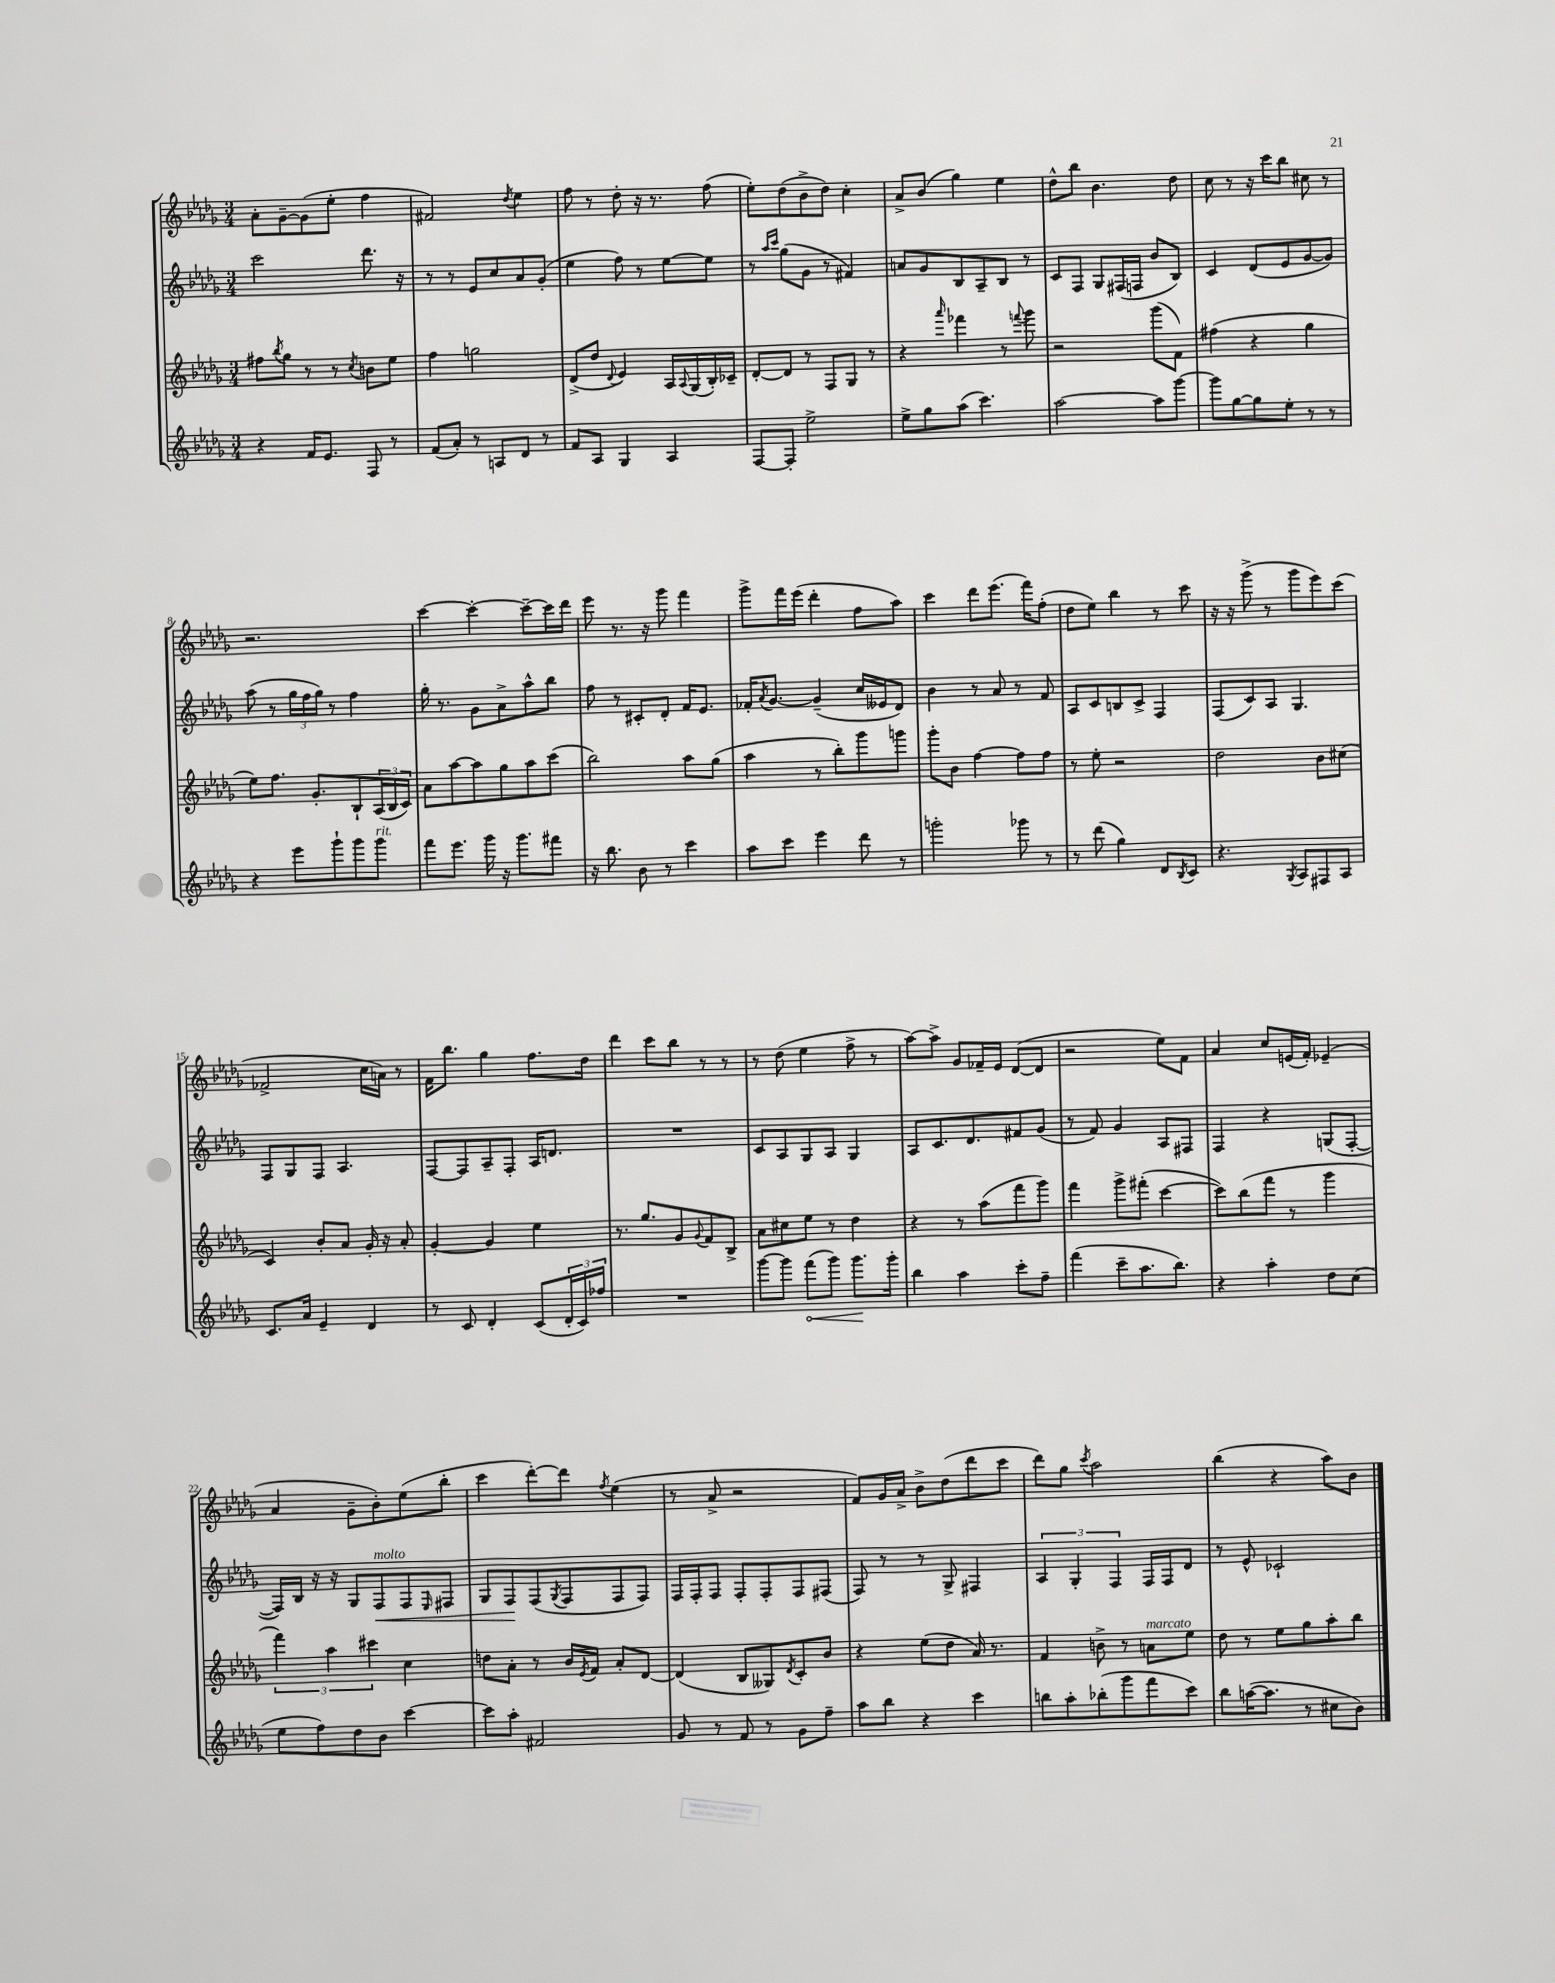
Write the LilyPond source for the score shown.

<<
\new StaffGroup <<
\new Staff = "s0" {
    \clef treble \key des \major \numericTimeSignature \time 3/4
    aes'8-. ges'8~-- ges'8( ees''8-. f''4 |
    fis'2) \acciaccatura { des''8 } ees''4 |
    f''8 r8 des''8-. r16 r8. f''8( |
    ees''8-.) des''8( bes'8-> des''8) c''4-. |
    aes'8-> bes'8( ges''4) ees''4 |
    des''8-^ bes''8 bes'4. des''8 |
    c''8 r8 r16 c'''16 bes''8 cis''8 r8 |
    r2. |
    c'''4~ c'''4~-. c'''8~-- c'''16 des'''16 |
    ees'''8 r8. r16 ges'''8 f'''4 |
    ges'''8-> f'''16 ees'''16( des'''4-. f''8 aes''8) |
    c'''4 des'''8 ees'''8.( f'''16) f''8-.( |
    des''8 ees''8) bes''4 r8 c'''8 |
    r16 r16 ges'''8->( r8 ges'''8 ees'''8) c'''8( |
    fes'2-> c''16 a'16) r8 |
    f'16 bes''8. ges''4 f''8. des''16 |
    des'''4 c'''8 bes''8 r8 r8 |
    r8 des''8( ees''4 f''8-> r8 |
    aes''8~) aes''8-> ges'8 fes'16-- ees'16 des'8~( des'8 |
    r2 ees''8) f'8 |
    aes'4 c''8 e'16( f'16-.) ees'4--( |
    aes'4 ges'8-- bes'8-.) ees''8( bes''8-. |
    c'''4 des'''8~-.) des'''8 \acciaccatura { f''8 } ees''4( |
    r8 aes'8-> r2 |
    f'8) ges'16 aes'16-> bes'8-> des''8( des'''8 c'''8 |
    des'''8) ges''8 \acciaccatura { c'''8 } aes''2 |
    bes''4( r4 aes''8) bes'8 \bar "|." |
}
\new Staff = "s1" {
    \clef treble \key des \major \numericTimeSignature \time 3/4
    c'''2 des'''8. r16 |
    r8 r8 ees'8 c''8 aes'8 ges'8-.( |
    ees''4 f''8) r8 ees''8~ ees''8 |
    r8 \grace { aes''16 c'''16 } ges''8( ges'8 r8 fis'4) |
    a'8 ges'8 bes8 aes8-- bes8 r8 |
    c'8 f8 ges8 fis16( f16 bes'8 bes8) |
    c'4 des'8( ees'8 ges'8~ ges'8) |
    aes''8( r8 \tuplet 3/2 { ges''16 f''16 ges''16) } r8 f''4 |
    ges''16-. r8. ges'8 aes'8-> aes''8-^ bes''8 |
    f''8 r8 cis'8-. des'8-. f'16 ees'8. |
    fes'16-. \acciaccatura { aes'8 } ges'8.~ ges'4--( c''16 eeses'16 des'8) |
    bes'4 r8 aes'8 r8 f'8 |
    aes8 c'8 b8 c'8-> f4 |
    f8( c'8) aes8 ges4. |
    f8 ges8 f8 aes4. |
    f8~ f8 aes8-- f8-. aes16 d'8. |
    R2. |
    c'8 aes8 ges8 aes8 ges4 |
    aes8 c'8. des'8. fis'8 ges'8( |
    r8 f'8) ges'4 aes8 fis8 |
    f4 r4 g8( f8~-. |
    f16) bes16 r16 r16 ges8 f8\<^\markup { \italic "molto" } f8 \grace { ees16 } fis8 |
    ges8 f8\! f8( \acciaccatura { ges8 } f8 f8 f8) |
    f16 f16-. f8 f8-. f8-. f8 fis8( |
    f8) r8 r8 ges8-> fis4 |
    \tuplet 3/2 { aes4 ges4-. f4 } f16 f16 des'8 |
    r8 ees'8-^ ces'2-! \bar "|." |
}
\new Staff = "s2" {
    \clef treble \key des \major \numericTimeSignature \time 3/4
    fis''8 \acciaccatura { bes''8 } ges''8 r8 r8 \acciaccatura { c''8 } b'8 ees''8 |
    f''4 g''2 |
    des'8->( des''8 \appoggiatura { des'8 } ees'4) aes16 \appoggiatura { aes8 } ges16( bes16-.) ces'16-- |
    des'8~-. des'8 r8 f8 ges8 r8 |
    r4 \grace { aes'''16 } fes'''4 r8 \appoggiatura { f'''8 } ges'''8 |
    r2 ges'''8( f'8) |
    fis''4( r4 ges''4 |
    ees''8) f''8. ges'8.-. bes8-! \tuplet 3/2 { aes16( bes16 c'16) } |
    aes'8 aes''8~ aes''8 ges''8 aes''8 c'''8( |
    bes''2) aes''8 ges''8( |
    aes''4 r8 bes''8-.) ges'''8 g'''8 |
    ges'''8-. bes'8 f''4~ f''8 f''8 |
    r8 ees''8-. r2 |
    des''2 bes'8 cis''8( |
    c'4) bes'8-. aes'8 ges'16-. r16 aes'8-. |
    ges'4~-. ges'4 ees''4 |
    r8. ges''8. ges'8 \appoggiatura { ges'8 } f'8 bes8-> |
    aes'8 cis''8 ees''8 r8 des''4 |
    r4 r8 aes''8( f'''8 ges'''8) |
    f'''4 ges'''8-> fis'''8-.( c'''4~ |
    c'''8) bes''8( f'''8 r8 ges'''4 |
    \tuplet 3/2 { f'''4) aes''4 cis'''4 } c''4 |
    d''8 aes'8-. r8 bes'16 \acciaccatura { ees'8 } f'16 aes'8-. des'8~ |
    des'4( bes8 geses8) \acciaccatura { des'8 } c'8-. bes'8 |
    r4 ees''8( des''8 aes'16) r8. |
    f'4 b'8-> r8 a'8^\markup { \italic "marcato" } ees''8 |
    des''8 r8 ees''8 ges''8 aes''8-. bes''8 \bar "|." |
}
\new Staff = "s3" {
    \clef treble \key des \major \numericTimeSignature \time 3/4
    r4 f'16 ees'8. f8 r8 |
    f'8( aes'8-.) r8 a8 des'8 r8 |
    f'8 aes8 ges4 aes4 |
    f8~ f8-. ees''2-> |
    ees''8-> ges''8 aes''8( c'''4.) |
    aes''2~ aes''8 ges'''8~ |
    ges'''8 ges''8~ ges''8 ees''8-. r8 r8 |
    r4 ees'''8 ges'''8-! ges'''8 ges'''8^\markup { \italic "rit." } |
    f'''8 ees'''8. ges'''16 r16 ges'''8. fis'''8 |
    r16 bes''8. bes'8 r8 c'''4 |
    aes''8 c'''8 ees'''4 des'''8 r8 |
    g'''2-. ges'''8 r8 |
    r8 des'''8( ges''4) des'8 \acciaccatura { bes8 } c'8 |
    r4. \acciaccatura { ges8 } aes8 fis8 aes8 |
    c'8. aes'16 ees'4-- des'4 |
    r8 c'8 des'4-. c'8( \tuplet 3/2 { des'16-. c'16) fes''16 } |
    R2. |
    ges'''8~ ges'''8 \once \override Hairpin.circled-tip = ##t f'''8\<( ges'''8) ges'''8.\! ges'''16-. |
    bes''4 aes''4 c'''8-. f''8-- |
    f'''4( c'''8-- aes''8. bes''8.) |
    r4 aes''4-. des''8 c''8( |
    ees''8 f''8) des''8 bes'8 c'''4~ |
    c'''8 aes''8-. fis'2 |
    ges'8 r8 f'8 r8 ges'8 f''8-- |
    aes''8 bes''8 r4 c'''4 |
    b''8 aes''8-. bes''8-.( ges'''8 f'''8 c'''8) |
    bes''8 a''16~( a''8. r8 cis''8 bes'8) \bar "|." |
}
>>
>>
